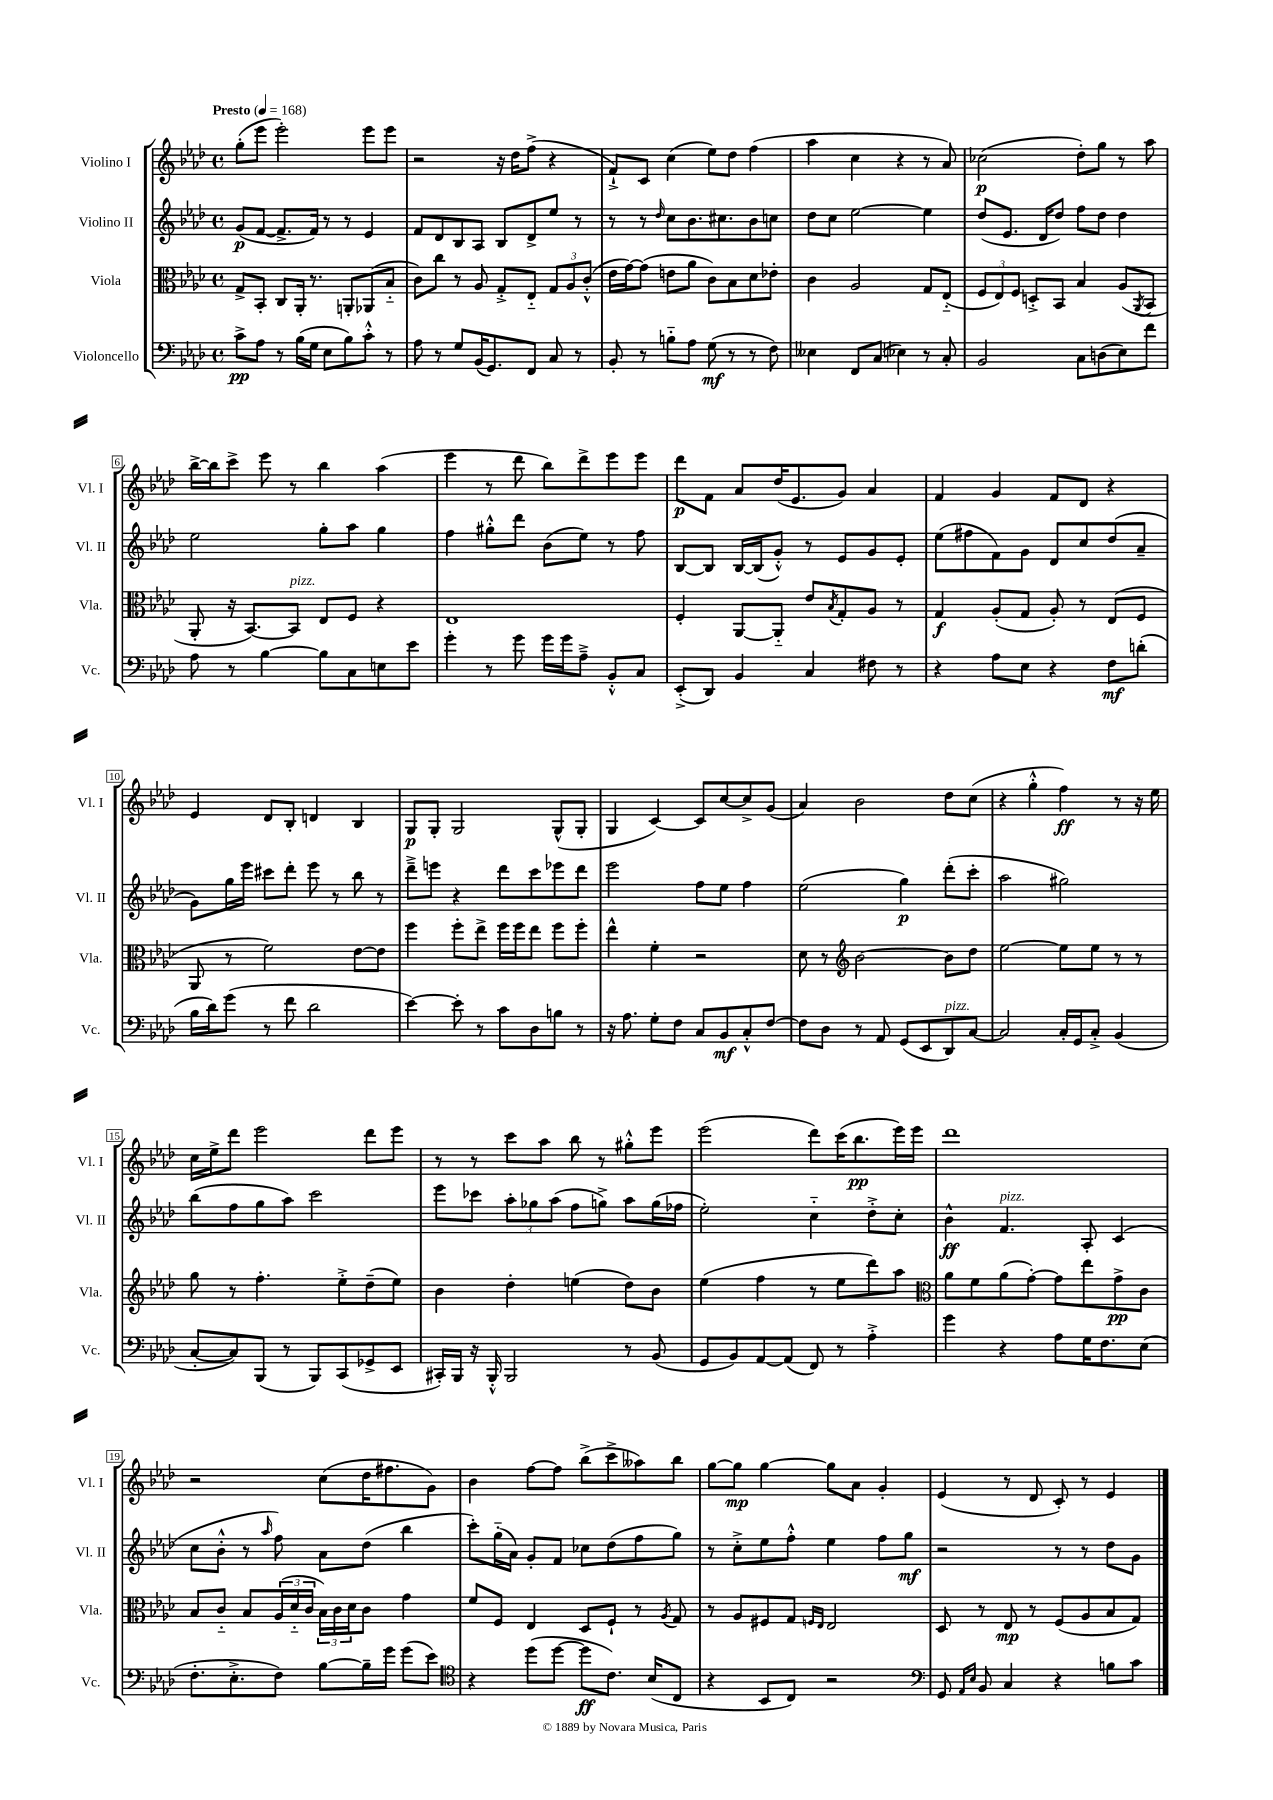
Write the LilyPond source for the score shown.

<<
\new StaffGroup <<
\new Staff = "s0" \with { instrumentName = "Violino I" shortInstrumentName = "Vl. I" } {
    \clef treble \key aes \major \defaultTimeSignature \time 4/4 \tempo "Presto" 4 = 168
    g''8-.( ees'''8 ees'''2-.) ees'''8 ees'''8 |
    r2 r16 des''16 f''8->( r4 |
    f'8-!->) c'8 c''4( ees''8) des''8 f''4( |
    aes''4 c''4 r4 r8 aes'8) |
    ces''2\p( des''8-.) g''8 r8 aes''8 |
    bes''16~-> bes''16 c'''8-> ees'''8 r8 bes''4 aes''4( |
    ees'''4 r8 des'''8 bes''8) des'''8-> ees'''8 ees'''8 |
    des'''8\p f'8 aes'8 des''16( ees'8. g'8) aes'4 |
    f'4 g'4 f'8 des'8 r4 |
    ees'4 des'8 bes8-. d'4 bes4 |
    g8\p g8-. g2 g8-^( g8-. |
    g4 c'4~) c'8 c''8~ c''8-> g'8( |
    aes'4) bes'2 des''8 c''8( |
    r4 g''4-.-^ f''4\ff) r8 r16 ees''16 |
    c''16 ees''16-> des'''8 ees'''2 des'''8 ees'''8 |
    r8 r8 c'''8 aes''8 bes''8 r8 gis''8-.-^ ees'''8 |
    ees'''2( des'''8) c'''16( bes''8.\pp ees'''16) ees'''16 |
    des'''1 |
    r2 c''8( des''16 fis''8. g'8) |
    bes'4 f''8~ f''8 bes''8->( c'''8-> aeses''8) bes''8 |
    g''8~ g''8\mp g''4~ g''8 aes'8 g'4-. |
    ees'4( r8 des'8 c'8-.) r8 ees'4 \bar "|." |
}
\new Staff = "s1" \with { instrumentName = "Violino II" shortInstrumentName = "Vl. II" } {
    \clef treble \key aes \major \defaultTimeSignature \time 4/4
    g'8\p( f'8~ f'8.-> f'16) r8 r8 ees'4 |
    f'8 des'8 bes8 aes8 bes8 des'8-> ees''8 r8 |
    r8 r8 \grace { des''16 } c''8 bes'8. cis''8. bes'8 c''8 |
    des''8 c''8 ees''2~ ees''4 |
    des''8( ees'8. des'16 des''8) f''8 des''8 des''4 |
    ees''2 g''8-. aes''8 g''4 |
    f''4 gis''8-.-^ des'''8 bes'8( ees''8) r8 f''8 |
    bes8~ bes8 bes16~ bes16( g'8-.-^) r8 ees'8 g'8 ees'8-. |
    ees''8( fis''8 f'8) g'8 des'8 c''8 des''8( aes'8-- |
    g'8) g''16 ees'''16 cis'''8 des'''8-. ees'''8 r8 bes''8 r8 |
    des'''8---> e'''8 r4 des'''8 c'''8 ees'''8 des'''8 |
    ees'''2 f''8 ees''8 f''4 |
    ees''2( g''4\p) des'''8-.( c'''8-. |
    aes''2 gis''2) |
    bes''8( f''8 g''8 aes''8) c'''2 |
    ees'''8 ces'''8 \tuplet 3/2 { aes''8-. ges''8 aes''8( } f''8 g''8->) aes''8 g''16( fes''16 |
    ees''2-.) c''4-_ des''8-.-> c''8-. |
    bes'4-^\ff f'4.^\markup { \italic "pizz." } aes8-. c'4( |
    c''8 bes'8-.-^ r8 \grace { aes''16 } f''8) aes'8 des''8( bes''4 |
    c'''8-.) g''16-_( aes'16) g'8-. f'8 ces''8 des''8( f''8 g''8) |
    r8 c''8-.-> ees''8 f''8-.-^ ees''4 f''8 g''8\mf |
    r2 r8 r8 des''8 g'8 \bar "|." |
}
\new Staff = "s2" \with { instrumentName = "Viola" shortInstrumentName = "Vla." } {
    \clef alto \key aes \major \defaultTimeSignature \time 4/4
    g8-> bes,8-. c8 aes,16-. r8. a,8-. aes,8( bes8-_ |
    c'8) c''8 r8 aes8 g8-.-> ees8-_ \tuplet 3/2 { g8 aes8 c'8-.-^( } |
    ees'16 g'16~) g'8( e'8 aes'8 c'8) bes8 des'8 ees'8-. |
    c'4 aes2 g8 ees8-_( |
    \tuplet 3/2 { f8 ees8) f8 } d8-.-> bes,8 bes4 aes8( \acciaccatura { aes,8 } bes,8 |
    aes,8-. r16 bes,8.~) bes,8^\markup { \italic "pizz." } ees8 f8 r4 |
    ees1 |
    f4-. aes,8~ aes,8-_ ees'8 \acciaccatura { bes8 } g8-. aes8 r8 |
    g4\f aes8-.( g8 aes8-.) r8 ees8( f8 |
    aes,8 r8 f'2) ees'8~ ees'8 |
    f''4 f''8-. ees''8-> f''16 f''16 ees''8 f''8 f''8-. |
    ees''4-^ f'4-. r2 |
    des'8 r8 \clef treble bes'2~ bes'8 des''8 |
    ees''2~ ees''8 ees''8 r8 r8 |
    g''8 r8 f''4.-. ees''8-.-> des''8--( ees''8) |
    bes'4 des''4-. e''4( des''8) bes'8 |
    ees''4( f''4 r8 ees''8 des'''8) aes''8 |
    \clef alto aes'8 f'8 aes'8( g'8~-.) g'8 ees''8 g'8->\pp c'8 |
    bes8 c'8-_ bes8 \tuplet 3/2 { aes16( des'16-_ c'16 } \tuplet 3/2 { bes16) c'16 des'16 } c'8 g'4 |
    f'8 f8 ees4 des8 f8-! r8 \acciaccatura { aes8 } g8 |
    r8 aes8 fis8 g8 \grace { f16 ees16 } ees2 |
    des8 r8 ees8\mp r8 f8( aes8 bes8 g8) \bar "|." |
}
\new Staff = "s3" \with { instrumentName = "Violoncello" shortInstrumentName = "Vc." } {
    \clef bass \key aes \major \defaultTimeSignature \time 4/4
    c'8->\pp aes8 r8 bes16( g16 ees8 bes8) c'8-.-^ r8 |
    aes8 r8 g8 bes,16( g,8.) f,8 c8 r8 |
    bes,8-. r8 b8-_ aes8 g8\mf( r8 r8 f8) |
    eeses4 f,8 c8( ees4) r8 c8-. |
    bes,2 c8 d8( ees8) f'8 |
    aes8 r8 bes4~ bes8 c8 e8 ees'8 |
    g'4-. r8 g'8 g'16 g'16 aes8---> bes,8-.-^ c8 |
    ees,8-.->( des,8) bes,4 c4 fis8 r8 |
    r4 aes8 ees8 r4 f8\mf d'8-.( |
    bes16 des'16) g'8( r8 f'8 des'2 |
    ees'4~) ees'8-. r8 c'8 des8 b8 r8 |
    r16 aes8. g8-. f8 c8 bes,8\mf c8-.-^ f8~ |
    f8 des8 r8 aes,8 g,8( ees,8 des,8^\markup { \italic "pizz." }) c8~ |
    c2 c16-. g,16 c8-.-> bes,4( |
    c8~-. c8) bes,,8( r8 bes,,8) c,8( ges,8-> ees,8 |
    cis,16-.) bes,,16 r16 bes,,16-.-^ bes,,2 r8 bes,8( |
    g,8 bes,8) aes,8~ aes,8( f,8) r8 aes4-.-> |
    g'4 r4 aes8 g16 f8. ees8( |
    f8.-. ees8.-.-> f8) bes8~ bes16-- g'16 g'8( ees'8) |
    \clef tenor r4 des''8( des''8~ des''8\ff c'8.) bes16( c8 |
    r4 bes,8 c8) r2 |
    \clef bass g,8 \grace { aes,16 ees16 } bes,8 c4 r4 b8 c'8 \bar "|." |
}
>>
>>
\layout { \context { \Score \override BarNumber.stencil = #(make-stencil-boxer 0.1 0.3 ly:text-interface::print) } }
